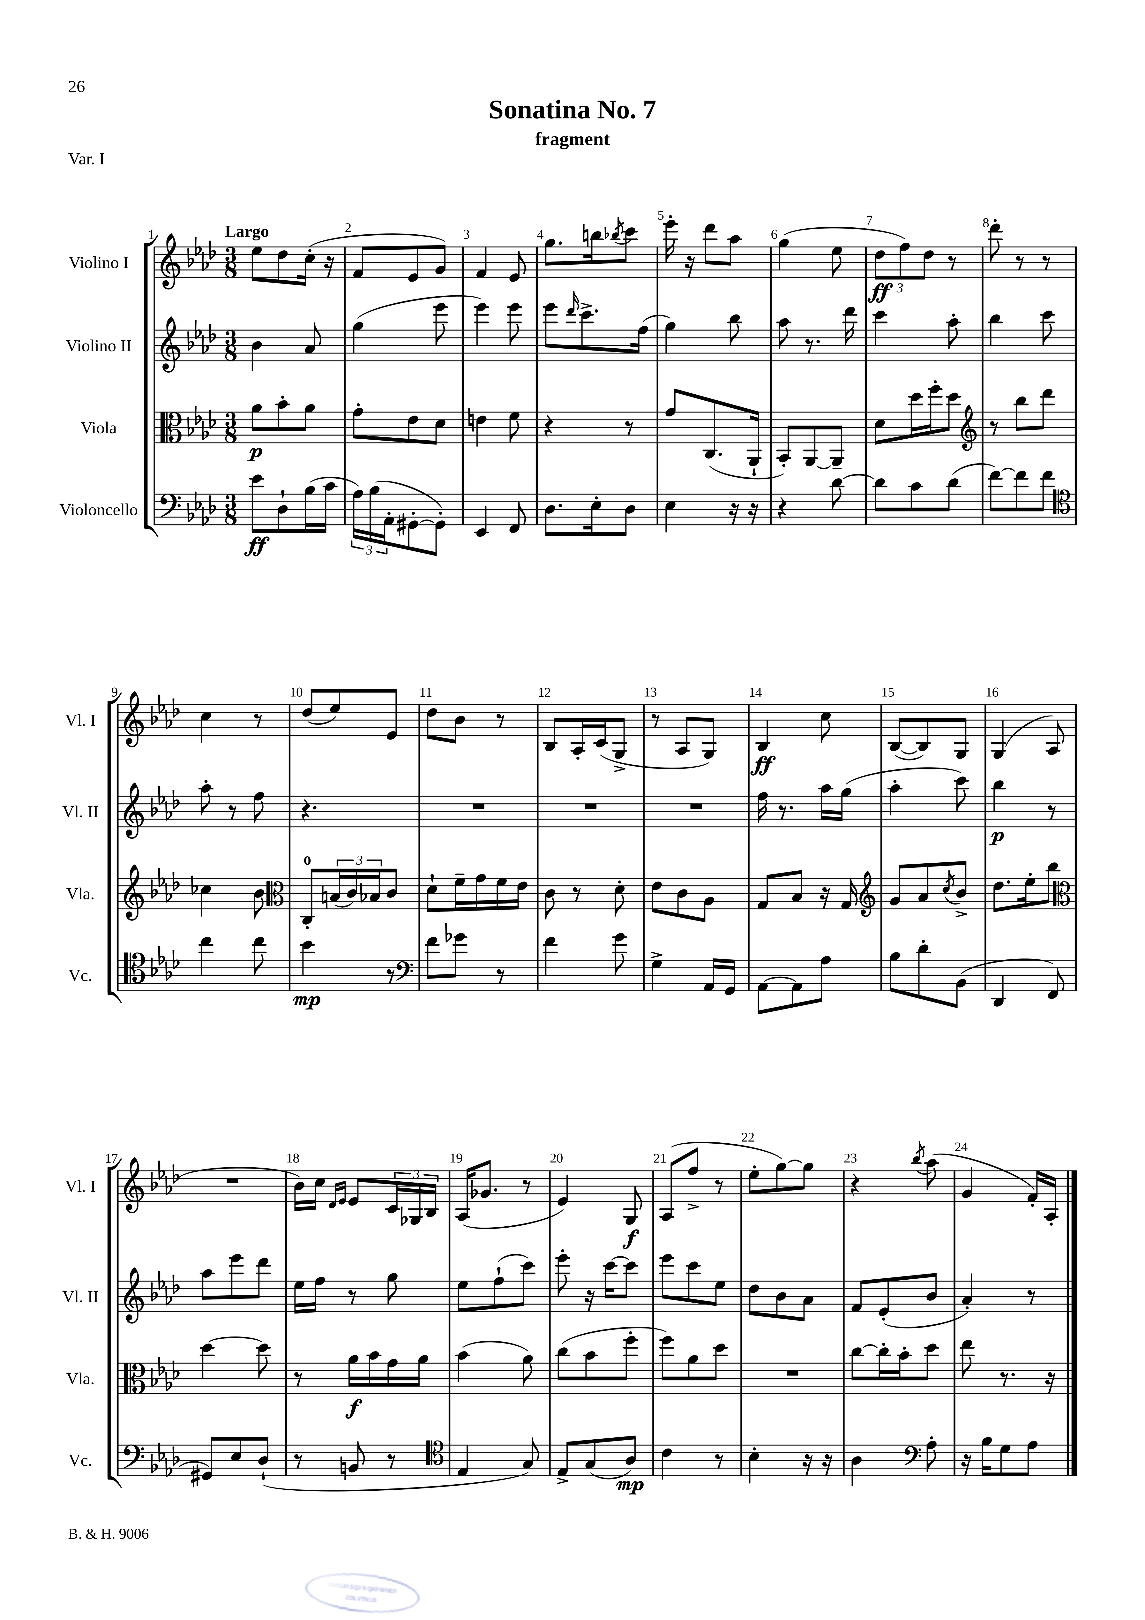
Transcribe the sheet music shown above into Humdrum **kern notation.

**kern	**dynam	**kern	**dynam	**kern	**dynam	**kern	**dynam
*part4	*part4	*part3	*part3	*part2	*part2	*part1	*part1
*staff4	*staff4	*staff3	*staff3	*staff2	*staff2	*staff1	*staff1
*I"Violoncello	*	*I"Viola	*	*I"Violino II	*	*I"Violino I	*
*I'Vc.	*	*I'Vla.	*	*I'Vl. II	*	*I'Vl. I	*
*clefF4	*	*clefC3	*	*clefG2	*	*clefG2	*
*k[b-e-a-d-]	*	*k[b-e-a-d-]	*	*k[b-e-a-d-]	*	*k[b-e-a-d-]	*
*M3/8	*	*M3/8	*	*M3/8	*	*M3/8	*
=1	=1	=1	=1	=1	=1	=1	=1
!	!	!	!	!	!	!LO:TX:a:B:t=Largo	!
8e-\L	ff	8a-\L	p	4b-\	.	8ee-\L	.
8D-`\	.	8b-'\	.	.	.	8dd-\	.
(16B-\L	.	8a-\J	.	8a-/	.	(16cc'\Jk	.
16c\JJ	.	.	.	.	.	16r	.
=2	=2	=2	=2	=2	=2	=2	=2
24A-\LL)	.	8g'\L	.	(4gg\	.	8f/L	.
(24B-\	.	.	.	.	.	.	.
24AA-'\J	.	.	.	.	.	.	.
[8GG#X'\	.	8e-\	.	.	.	8e-/	.
8GG#'\J])	.	8d-\J	.	8eee-\	.	8g/J)	.
=3	=3	=3	=3	=3	=3	=3	=3
4EE-/	.	4en\	.	4eee-\)	.	4f/	.
8FF/	.	8f\	.	8eee-\	.	8e-/	.
=4	=4	=4	=4	=4	=4	=4	=4
8.D-\L	.	4r	.	8eee-\L	.	8.gg\L	.
.	.	.	.	16qqddd-/	.	.	.
.	.	.	.	8.ccc^\	.	.	.
16E-'\k	.	.	.	.	.	16bbn\k	.
.	.	.	.	.	.	8qbb-X/	.
8D-\J	.	8r	.	.	.	8ccc\J	.
.	.	.	.	(16ff\Jk	.	.	.
=5	=5	=5	=5	=5	=5	=5	=5
4E-\	.	8g/L	.	4gg\)	.	16eee-'\	.
.	.	.	.	.	.	16r	.
.	.	(8.C/	.	.	.	8ddd-\L	.
16r	.	.	.	8bb-\	.	8aa-\J	.
16r	.	16AA-`/Jk	.	.	.	.	.
=6	=6	=6	=6	=6	=6	=6	=6
4r	.	8BB-'/L)	.	8aa-\	.	(4gg\	.
.	.	[8AA-/	.	8.r	.	.	.
[8d-\	.	8AA-~/J]	.	.	.	8ee-\	.
.	.	.	.	16ddd-\	.	.	.
=7	=7	=7	=7	=7	=7	=7	=7
8d-\L]	.	8d-\L	.	4ccc\	.	12dd-\L	ff
.	.	.	.	.	.	12ff\)	.
8c\	.	16dd-\L	.	.	.	.	.
.	.	.	.	.	.	12dd-\J	.
.	.	16ff'\J	.	.	.	.	.
(8d-\J	.	8dd-\J	.	8aa-'\	.	8r	.
=8	=8	=8	=8	=8	=8	=8	=8
*	*	*clefG2	*	*	*	*	*
[8f\L)	.	8r	.	4bb-\	.	8ddd-'\	.
8f\]	.	8bb-\L	.	.	.	8r	.
8f\J	.	8ddd-\J	.	8ccc\	.	8r	.
!!LO:LB:g=z
=9	=9	=9	=9	=9	=9	=9	=9
*clefC4	*	*	*	*	*	*	*
4cc\	.	4cc-X\	.	8aa-'\	.	4cc\	.
.	.	.	.	8r	.	.	.
8cc\	.	8b-\	.	8ff\	.	8r	.
=10	=10	=10	=10	=10	=10	=10	=10
*	*	*clefC3	*	*	*	*	*
4b-\	mp	8C'/L	.	4.r	.	(8dd-/L	.
.	.	(24Bn/L	.	.	.	8ee-/)	.
.	.	24c/)	.	.	.	.	.
.	.	24B-X/J	.	.	.	.	.
8r	.	8c/J	.	.	.	8e-/J	.
=11	=11	=11	=11	=11	=11	=11	=11
*clefF4	*	*	*	*	*	*	*
8f\L	.	8d-`\L	.	4.r	.	8dd-\L	.
8g-X\J	.	16f~\L	.	.	.	8b-\J	.
.	.	16g\	.	.	.	.	.
8r	.	16f\	.	.	.	8r	.
.	.	16e-\JJ	.	.	.	.	.
=12	=12	=12	=12	=12	=12	=12	=12
4f\	.	8c\	.	4.r	.	8B-/L	.
.	.	8r	.	.	.	16A-'/L	.
.	.	.	.	.	.	(16c/J	.
8g\	.	8d-'\	.	.	.	8G^/J	.
=13	=13	=13	=13	=13	=13	=13	=13
4G^\	.	8e-\L	.	4.r	.	8r	.
.	.	8c\	.	.	.	8A-/L	.
16AA-/LL	.	8A-\J	.	.	.	8G/J)	.
16GG/JJ	.	.	.	.	.	.	.
=14	=14	=14	=14	=14	=14	=14	=14
[8AA-\L	.	8G/L	.	16ff\	.	4B-/	ff
.	.	.	.	8.r	.	.	.
8AA-\]	.	8B-/J	.	.	.	.	.
8A-\J	.	16r	.	16aa-\LL	.	8cc\	.
.	.	16G/	.	(16gg\JJ	.	.	.
=15	=15	=15	=15	=15	=15	=15	=15
*	*	*clefG2	*	*	*	*	*
8B-\L	.	8g/L	.	4aa-'\	.	([8B-/L	.
8d-'\	.	8a-/	.	.	.	8B-/])	.
.	.	8qcc/	.	.	.	.	.
(8BB-\J	.	8b-^/J	.	8ccc\)	.	8G/J	.
=16	=16	=16	=16	=16	=16	=16	=16
4DD-/	.	8.dd-\L	.	4bb-\	p	(4G/	.
.	.	16ee-'\k	.	.	.	.	.
8FF/	.	8bb-\J	.	8r	.	8A-/	.
!!LO:LB:g=z
=17	=17	=17	=17	=17	=17	=17	=17
*	*	*clefC3	*	*	*	*	*
8GG#X/L)	.	[4dd-\	.	8aa-\L	.	4.r	.
8E-/	.	.	.	8eee-\	.	.	.
(8D-`/J	.	8dd-\]	.	8ddd-\J	.	.	.
=18	=18	=18	=18	=18	=18	=18	=18
8r	.	8r	.	16ee-\LL	.	16b-\LL)	.
.	.	.	.	16ff\JJ	.	16cc\JJ	.
.	.	.	.	.	.	16qqd-/LL	.
.	.	.	.	.	.	16qqe-/JJ	.
8BBn/	.	16a-\LL	f	8r	.	8e-/L	.
.	.	16b-\	.	.	.	.	.
8r	.	16g\	.	8gg\	.	24c/L	.
.	.	.	.	.	.	24G-X/	.
.	.	16a-\JJ	.	.	.	.	.
.	.	.	.	.	.	24B-/JJ	.
=19	=19	=19	=19	=19	=19	=19	=19
*clefC4	*	*	*	*	*	*	*
4E-/	.	(4b-\	.	8ee-\L	.	(16A-/KL	.
.	.	.	.	.	.	8.g-X/J	.
.	.	.	.	(8ff`\	.	.	.
8G/)	.	8a-\)	.	8ccc\J)	.	8r	.
=20	=20	=20	=20	=20	=20	=20	=20
8E-^/L	.	(8cc\L	.	8eee-'\	.	4e-/)	.
(8G/	.	8b-\	.	16r	.	.	.
.	.	.	.	[16ccc\KL	.	.	.
8A-/J)	mp	8ff'\J	.	8ccc\J]	.	8G/	f
=21	=21	=21	=21	=21	=21	=21	=21
4c\	.	8ff\L)	.	8eee-\L	.	(8A-/L	.
.	.	8a-\	.	8ccc\	.	8ff^/J	.
8r	.	8dd-\J	.	8ee-\J	.	8r	.
=22	=22	=22	=22	=22	=22	=22	=22
4B-'\	.	4.r	.	8dd-\L	.	8ee-'\L	.
.	.	.	.	8b-\	.	[8gg\)	.
16r	.	.	.	8a-\J	.	8gg\J]	.
16r	.	.	.	.	.	.	.
=23	=23	=23	=23	=23	=23	=23	=23
4A-\	.	[8cc\L	.	8f/L	.	4r	.
.	.	16cc'\L]	.	(8e-'/	.	.	.
.	.	16b-'\J	.	.	.	.	.
*clefF4	*	*	*	*	*	*	*
.	.	.	.	.	.	8qbb-/	.
8A-'\	.	8dd-\J	.	8b-/J	.	(8aa-\	.
=24	=24	=24	=24	=24	=24	=24	=24
16r	.	8ee-\	.	4a-'/)	.	4g/	.
16B-\KL	.	.	.	.	.	.	.
8G\	.	8.r	.	.	.	.	.
8A-\J	.	.	.	8r	.	16f'/LL)	.
.	.	16r	.	.	.	16A-'/JJ	.
==	==	==	==	==	==	==	==
*-	*-	*-	*-	*-	*-	*-	*-
